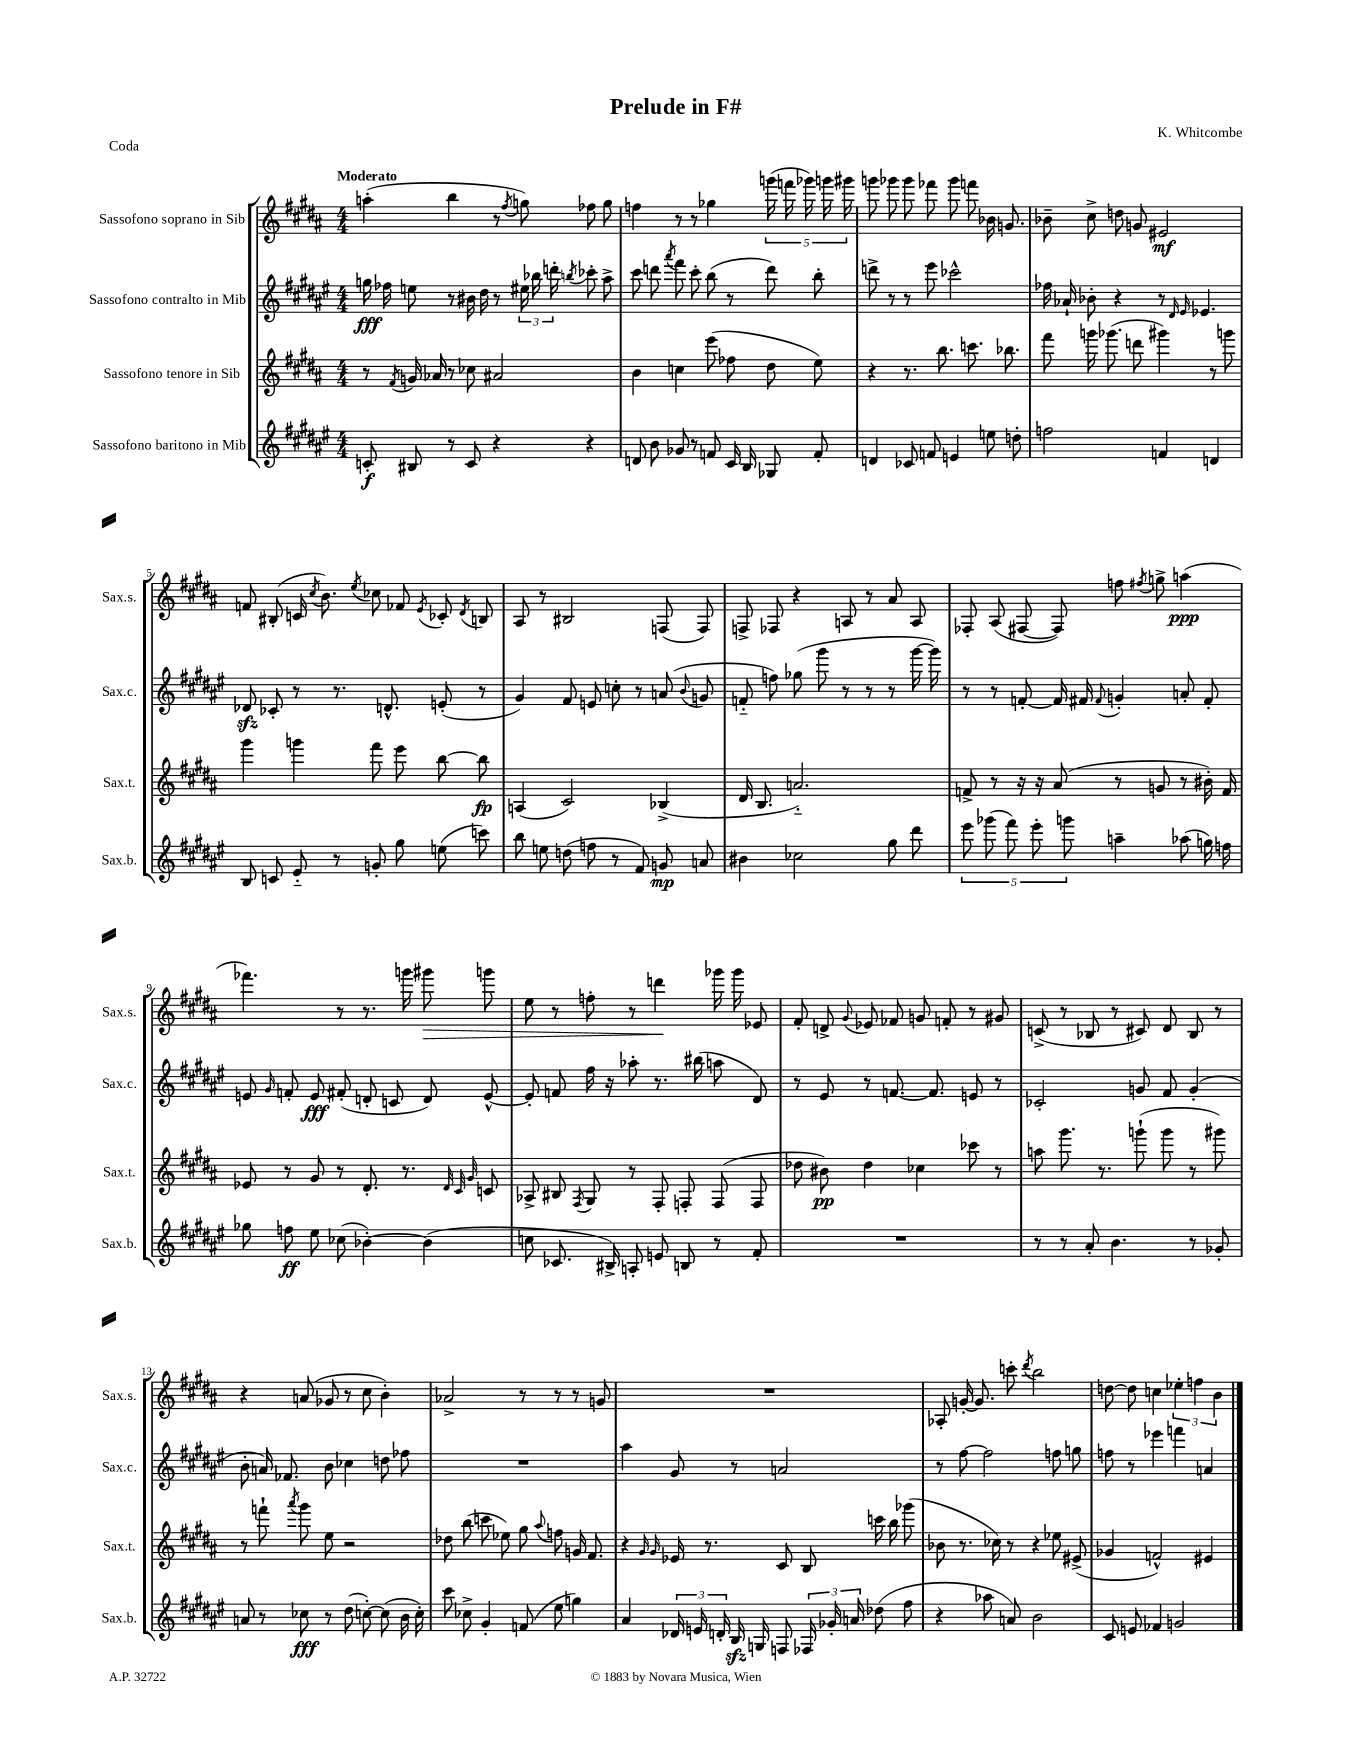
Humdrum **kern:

**kern	**kern	**kern	**kern
*staff4	*staff3	*staff2	*staff1
*clefG2	*clefG2	*clefG2	*clefG2
*k[f#c#g#d#a#e#]	*k[f#c#g#d#a#]	*k[f#c#g#d#a#e#]	*k[f#c#g#d#a#]
*M4/4	*M4/4	*M4/4	*M4/4
8c'	8r	16gg	(4aa'
.	.	16ff-	.
.	8qf#	.	.
8B#	16g	8ee	.
.	16a-	.	.
8r	8r	8r	4bb
8c	8cc-	16b#	.
.	.	16dd#	.
4r	2a#	8r	8r
.	.	.	8qff#
.	.	24ee#	8gg)
.	.	24bb-	.
.	.	24ddd'	.
.	.	8qbb	.
4r	.	8ccc-'	8ff-
.	.	8aa#^	8gg
=	=	=	=
8d	4b	8ccc#	4ff
8b	.	8ddd	.
.	.	8qaaa#	.
8g-	4cc	8fff#	8r
8r	.	8ccc#'	8r
8f	(8eee	(8bb	4gg-
16c#	8ff-	8r	.
16B	.	.	.
8G-	8dd#	8ddd)	(20ggg
.	.	.	20fff
.	.	.	20ggg-)
8f'	8ee)	8bb'	.
.	.	.	20ggg
.	.	.	20ggg#
=	=	=	=
4d	4r	8ddd^	8ggg
.	.	8r	8ggg-
8c-	8.r	8r	8ggg-
8f	.	8eee#	8fff-
.	8.bb	.	.
4e	.	2ccc-^^	8ggg-
.	8.ccc	.	8fff
8ee	.	.	16b-
.	8.bb-	.	8.g
8dd'	.	.	.
=	=	=	=
2ff	8fff#	16ff-	8b-~
.	.	16a-`	.
.	16ggg	8b-'	8cc#^
.	(8.ggg-	.	.
.	.	4r	8dd
.	8ddd	.	8g
4f	4ggg#)	8r	2e#
.	.	16qqd#	.
.	.	16qqe#	.
.	.	4.e-	.
4d	8r	.	.
.	8ggg	.	.
=	=	=	=
8B	4ggg#	8d-	8f
8c	.	8c-'	(8B#'
8e#'~	4ggg	8r	16c
.	.	.	8qcc#
.	.	.	8.b)
8r	.	8.r	.
.	.	.	8qee
8g'	8fff#	.	8cc-
.	.	8.d^^	.
8gg#	8eee	.	8f-
.	.	.	8qe
(8ee	[8bb	(8e'	8c-'
.	.	.	8qd#
8ccc)	8bb]	8r	8B
=	=	=	=
8bb	(4A	4g#)	8A#
8ee	.	.	8r
(8dd	2c#)	8f#	2B#
8ff	.	8e	.
8r	.	8cc'	.
8f#)	.	8r	.
8g	(4B-^	(8a	(8F
.	.	8qqb	.
8a	.	8g	8F)
=	=	=	=
4b#	16d#	8f'~	8F^
.	8.B	.	.
.	.	8ff)	8F-
2cc-	2.a'~)	(8gg-	4r
.	.	8ggg#	.
.	.	8r	8A
.	.	8r	8r
8gg#	.	8r	8a#
8ddd#	.	[16ggg#	8A
.	.	16ggg#])	.
=	=	=	=
10eee#	8f^	8r	8F-'
(10ggg-	.	.	.
.	8r	8r	(8A#
10fff#)	.	.	.
.	16r	[8f'	[8F#
10eee#'	.	.	.
.	16r	.	.
.	(8a#	16f]	8F#])
10ggg	.	.	.
.	.	16f#	.
.	.	8qqf#	.
4aa~	8r	4g'	8ff
.	.	.	8qff#
.	8g	.	8gg^
(8aa-	8r	8a'	(4aa
16gg)	16b#')	8f#'	.
16ff	16f	.	.
=	=	=	=
8gg-	8e-	8e	4.fff-)
.	.	16qqg#	.
8ff	8r	8f'	.
8ee#	8g#	8e	.
(8cc-	8r	(8f#'	8r
[4b-')	8.d#'	8d'	8.r
.	.	8c	.
.	8.r	.	16ggg
(4b-]	.	8d)	8ggg#
.	32qqd#	.	.
.	32qqc#	.	.
.	32qqg#	.	.
.	8c	[8e^^	8ggg
=	=	=	=
8cc	8A-^	8e']	8ee
8.c-	8B#	8f	8r
.	8qF#	.	.
.	8G#	16ff#	8ff'
16B#^)	.	16r	.
8A'	8r	8aa-'	8r
8e	8F#'	8.r	4ddd
8B	8F'	.	.
.	.	(16bb#	.
8r	(8F	8aa	16ggg-
.	.	.	16ggg-
8f#'	8F	8d#)	8e-
=	=	=	=
1r	8dd-	8r	8f#'
.	8b#)	8e#	8d^
.	.	.	8qqg#
.	4dd-	8r	8e-
.	.	[8.f	8f-
.	4cc-	.	8g
.	.	8.f]	.
.	.	.	8f'
.	8ccc-	8e	8r
.	8r	8r	8g#
=	=	=	=
8r	8aa	2c-'	(8c^
8r	8.ggg#	.	8r
8a#'	.	.	8B-
.	8.r	.	.
4.b	.	.	8r
.	(8ggg`	8g	8c#)
.	8ggg	8f#	8d#
8r	8r	(4g'	8B-
8g-'	8ggg#)	.	8r
=	=	=	=
8a	8r	8b'	4r
8r	8fff`	16a)	.
.	.	8.f-	.
.	8qaaa#	.	.
8cc-	8ggg#	.	(8a
8r	8ee	8b	8g-
(8dd#	2r	4cc-	8r
[8cc')	.	.	8cc#
(8cc]	.	8dd	4b')
16b	.	8ff-	.
16cc')	.	.	.
=	=	=	=
8ccc#	8dd-	1r	2a-^
8cc-^	(8bb	.	.
4g#'	8ccc	.	.
.	8ee-)	.	.
(8f	8gg#	.	8r
.	8qqaa#	.	.
8ee#	8ff	.	8r
4gg)	16g	.	8r
.	8.f#	.	.
.	.	.	8g
=	=	=	=
4a#	4r	4aa#	1r
.	16qqg#	.	.
.	16qqg#	.	.
24d-	16e-	8g#	.
24e	.	.	.
.	8.r	.	.
24d'	.	.	.
16B	.	8r	.
16G	.	.	.
8F	8c#	2a	.
24F-	8B	.	.
24g-'	.	.	.
24a	.	.	.
(8dd-	16ccc	.	.
.	16bb	.	.
8ff#	(8ggg-	.	.
=	=	=	=
4r	8b-	8r	8A-'
.	8.r	[8ff#	[16g'
.	.	.	8.g]
8aa-	.	2ff#]	.
.	16cc-)	.	.
8a)	8r	.	8ccc'
.	.	.	8qddd#
2b	4r	.	2bb
.	8ee-	8ff	.
.	(8e#^	8gg	.
=	=	=	=
8c#	4g-	8ff	[8dd
8e	.	8r	8dd]
4f-	2f^^)	4eee-	4cc
2g	.	4fff	6ee-'
.	.	.	6ff
.	4e#	4a	.
.	.	.	6b
==	==	==	==
*-	*-	*-	*-
